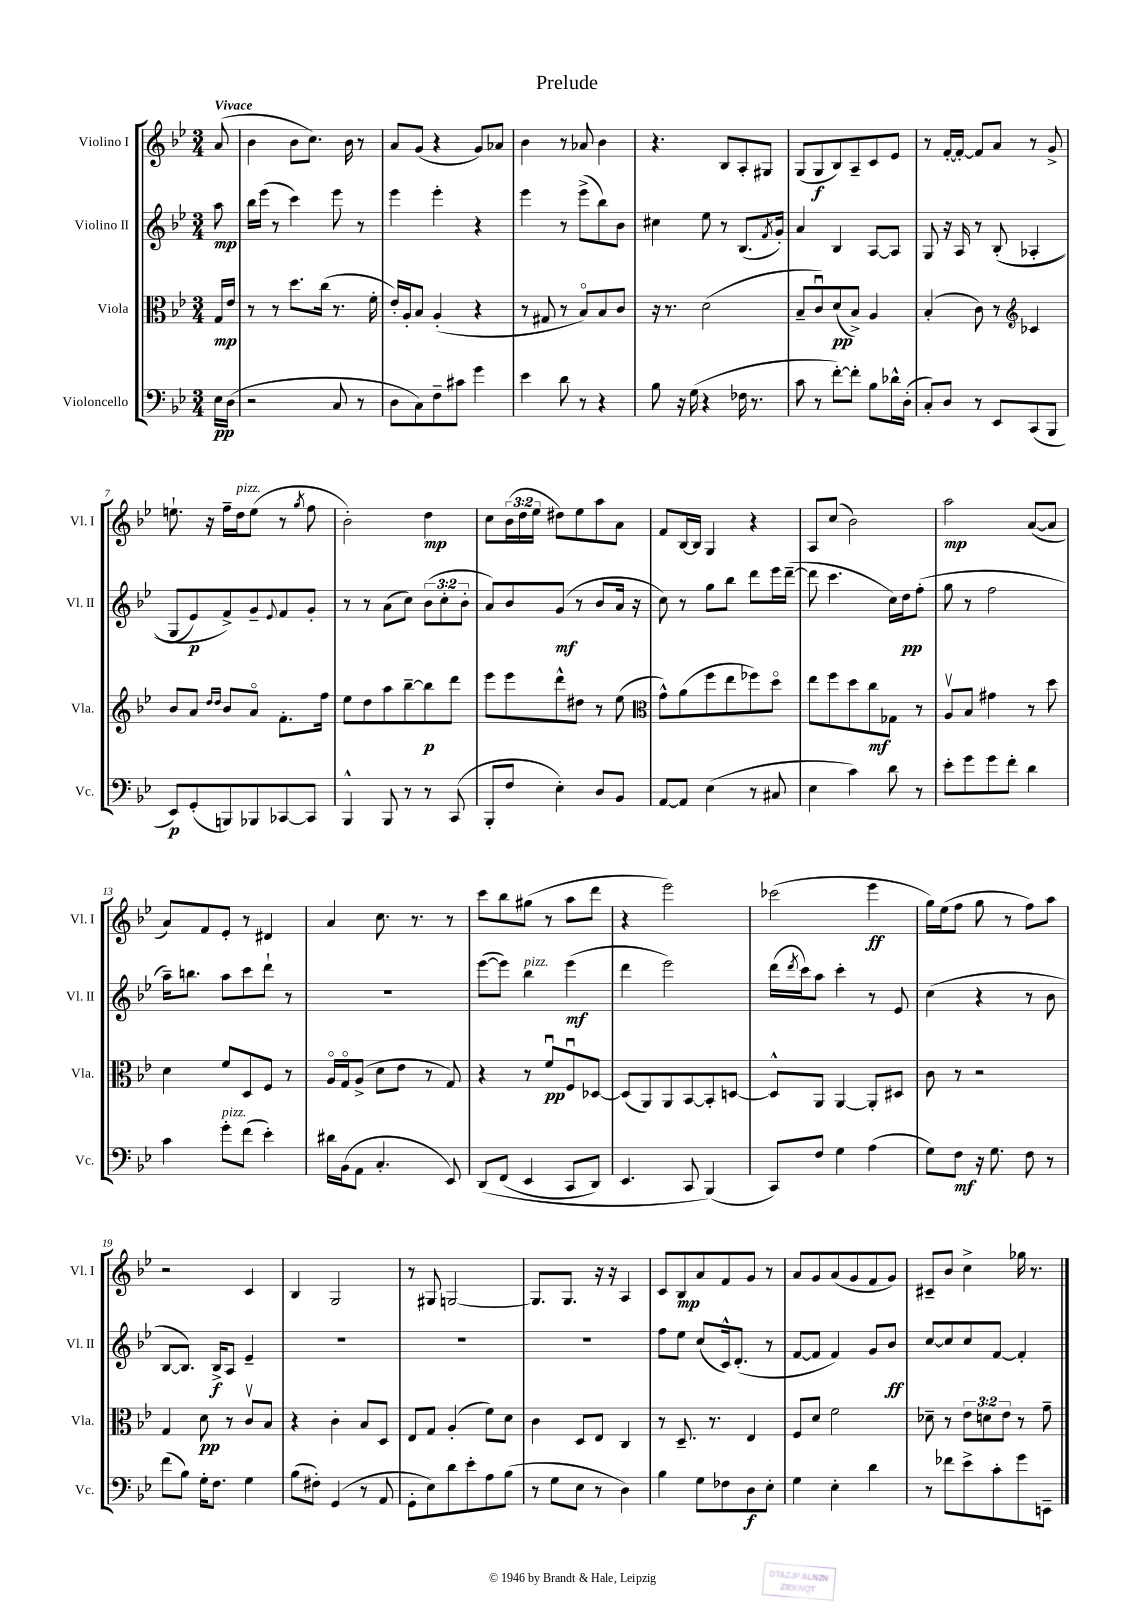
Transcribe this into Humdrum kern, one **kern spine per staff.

**kern	**dynam	**kern	**dynam	**kern	**dynam	**kern	**dynam
*part4	*part4	*part3	*part3	*part2	*part2	*part1	*part1
*staff4	*staff4	*staff3	*staff3	*staff2	*staff2	*staff1	*staff1
*I"Violoncello	*	*I"Viola	*	*I"Violino II	*	*I"Violino I	*
*I'Vc.	*	*I'Vla.	*	*I'Vl. II	*	*I'Vl. I	*
*clefF4	*	*clefC3	*	*clefG2	*	*clefG2	*
*k[b-e-]	*	*k[b-e-]	*	*k[b-e-]	*	*k[b-e-]	*
*M3/4	*	*M3/4	*	*M3/4	*	*M3/4	*
=	=	=	=	=	=	=	=
!	!	!	!	!	!	!LO:TX:a:B:t=Vivace	!
16E-\LL	pp	16G/LL	mp	8aa\	mp	(8a/	.
(16D\JJ	.	16e-/JJ	.	.	.	.	.
=1	=1	=1	=1	=1	=1	=1	=1
2r	.	8r	.	16bb-\LL	.	4b-\	.
.	.	.	.	(16eee-\JJ	.	.	.
.	.	8r	.	8r	.	.	.
.	.	8.dd\L	.	4ccc\)	.	8b-\L	.
.	.	.	.	.	.	8.cc\J)	.
.	.	(16cc\Jk	.	.	.	.	.
8C/	.	8.r	.	8eee-\	.	.	.
.	.	.	.	.	.	16b-\	.
8r	.	.	.	8r	.	8r	.
.	.	16f'\	.	.	.	.	.
=2	=2	=2	=2	=2	=2	=2	=2
8D\L	.	16e-'/LL)	.	4eee-\	.	8a/L	.
.	.	16A'/J	.	.	.	.	.
8C\)	.	8B-/J	.	.	.	(8g/J	.
8F~\	.	(4A'/	.	4eee-'\	.	4r	.
8c#X\J	.	.	.	.	.	.	.
4g\	.	4r	.	4r	.	8g/L)	.
.	.	.	.	.	.	8a-X/J	.
=3	=3	=3	=3	=3	=3	=3	=3
4e-\	.	8r	.	4eee-\	.	4b-\	.
.	.	8G#X/	.	.	.	.	.
8d\	.	8r	.	8r	.	8r	.
8r	.	8B-/L)	.	(8eee-^\L	.	8a-X/	.
4r	.	8B-/	.	8bb-\)	.	4b-\	.
.	.	8c/J	.	8b-\J	.	.	.
=4	=4	=4	=4	=4	=4	=4	=4
8B-\	.	16r	.	4cc#X\	.	4.r	.
.	.	8.r	.	.	.	.	.
16r	.	.	.	.	.	.	.
(16G\	.	.	.	.	.	.	.
4r	.	(2d\	.	8ee-\	.	.	.
.	.	.	.	8r	.	8B-/L	.
16F-X\	.	.	.	(8.B-/L	.	8A'/	.
8.r	.	.	.	.	.	.	.
.	.	.	.	.	.	8G#X/J	.
.	.	.	.	8qf/	.	.	.
.	.	.	.	16g'/Jk)	.	.	.
=5	=5	=5	=5	=5	=5	=5	=5
8c\	.	8B-~/L	.	4a/	.	(8G/L	.
8r	.	8cu/)	.	.	.	8G/	f
[8f'\L)	.	(8d/	pp	4B-/	.	8B-/)	.
8f'\J]	.	8B-^/J)	.	.	.	8A~/	.
8B-\L	.	4A/	.	[8A/L	.	8c/	.
16d-X^^\L	.	.	.	8A/J]	.	8e-/J	.
(16D'\JJ	.	.	.	.	.	.	.
=6	=6	=6	=6	=6	=6	=6	=6
8C'/L)	.	(4B-'/	.	8G/	.	8r	.
8D/J	.	.	.	16r	.	[16f'/LL	.
.	.	.	.	16A/	.	16f'/JJ_	.
8r	.	8c\)	.	8r	.	8f/L]	.
8EE-/L	.	8r	.	((8B-'/	.	8a/J	.
*	*	*clefG2	*	*	*	*	*
(8CC/	.	4c-X/	.	4A-X'/	.	8r	.
8BBB-/J	.	.	.	.	.	8g^/	.
!!LO:LB:g=z
=7	=7	=7	=7	=7	=7	=7	=7
8EE-/L)	p	8b-/L	.	8G/L	.	8.een`\	.
(8GG'/	.	8a/J	.	8e-/)	p	.	.
.	.	.	.	.	.	16r	.
.	.	16qqdd/LL	.	.	.	.	.
.	.	16qqdd/JJ	.	.	.	.	.
8BBBn/)	.	8b-/L	.	8f^/)	.	16ff~\LL	.
!	!	!	!	!	!	!LO:TX:a:i:t=pizz.	!
.	.	.	.	.	.	16dd\J	.
8BBB-X/	.	8a/J	.	8g~/	.	(8ee\J	.
.	.	.	.	8qqe-/	.	.	.
[8CC-X/	.	8.f'\L	.	8f/	.	8r	.
.	.	.	.	.	.	8qgg/	.
8CC-/J]	.	.	.	8g'/J	.	8ff\	.
.	.	16ff\Jk	.	.	.	.	.
=8	=8	=8	=8	=8	=8	=8	=8
4BBB-^^/	.	8ee-\L	.	8r	.	2b-'\)	.
.	.	8dd\	.	8r	.	.	.
8BBB-/	.	8aa\	.	(8a\L	.	.	.
8r	.	[8bb-~\	.	8cc\J)	.	.	.
8r	.	8bb-\]	p	(12b-\L	.	4dd\	mp
.	.	.	.	12cc'\	.	.	.
(8CC/	.	8ddd\J	.	.	.	.	.
.	.	.	.	12b-'\J	.	.	.
=9	=9	=9	=9	=9	=9	=9	=9
8BBB-'/L	.	8eee-\L	.	8a/L)	.	8cc\L	.
8F/J	.	8eee-\	.	8b-/	.	(24b-\L	.
.	.	.	.	.	.	24dd\	.
.	.	.	.	.	.	24ee-\JJ	.
4E-'\)	.	8ddd^^\	.	(8g/J	mf	8dd#X\L)	.
.	.	8dd#X\J	.	8r	.	8ee-\	.
8D/L	.	8r	.	8b-/L	.	8aa\	.
8BB-/J	.	(8ee-\	.	16a/Jk	.	8a\J	.
.	.	.	.	16r	.	.	.
=10	=10	=10	=10	=10	=10	=10	=10
*	*	*clefC3	*	*	*	*	*
[8AA/L	.	8g^^\L)	.	8cc\)	.	8f/L	.
8AA/J]	.	(8a\	.	8r	.	[16B-/L	.
.	.	.	.	.	.	16B-/JJ]	.
(4E-\	.	8ff\	.	8gg\L	.	4G/	.
.	.	8ee-\	.	8bb-\J	.	.	.
8r	.	8ff-X\)	.	8ddd\L	.	4r	.
8C#X/	.	8dd\J	.	16eee-\L	.	.	.
.	.	.	.	([16ddd~\JJ	.	.	.
=11	=11	=11	=11	=11	=11	=11	=11
4E-\	.	8ee-\L	.	8ddd\]	.	8A/L	.
.	.	8ff\	.	4.ccc\	.	(8cc/J	.
4c\)	.	8dd\	.	.	.	2b-\)	.
.	.	8cc\	mf	.	.	.	.
8d\	.	8G-X\J	.	16cc\LL)	.	.	.
.	.	.	.	16dd\J	pp	.	.
8r	.	8r	.	(8ff'\J	.	.	.
=12	=12	=12	=12	=12	=12	=12	=12
8e-'\L	.	8Av/L	.	8gg\	.	2aa\	mp
8g\	.	8B-/J	.	8r	.	.	.
8g\	.	4g#X\	.	2ff\	.	.	.
8f'\J	.	.	.	.	.	.	.
4d\	.	8r	.	.	.	([8a/L	.
.	.	8dd\	.	.	.	8a/J]	.
!!LO:LB:g=z
=13	=13	=13	=13	=13	=13	=13	=13
4c\	.	4d\	.	16aa~\KL)	.	8a/L)	.
.	.	.	.	8.bbn\J	.	.	.
.	.	.	.	.	.	8f/	.
!LO:TX:a:i:t=pizz.	!	!	!	!	!	!	!
8g'\L	.	8f/L	.	8aa\L	.	8e-'/J	.
(8f\J	.	8D/	.	8ccc\	.	8r	.
4e-'\)	.	8F/J	.	8ddd`\J	.	4d#X/	.
.	.	8r	.	8r	.	.	.
=14	=14	=14	=14	=14	=14	=14	=14
16d#X\LL	.	16A/LL	.	2.r	.	4a/	.
(16BB-\J	.	16G/J	.	.	.	.	.
8AA\J	.	(8A^/J	.	.	.	.	.
4.C'/	.	8d\L	.	.	.	8.cc\	.
.	.	8e-\J	.	.	.	.	.
.	.	.	.	.	.	8.r	.
.	.	8r	.	.	.	.	.
8EE-/)	.	8G/)	.	.	.	8r	.
=15	=15	=15	=15	=15	=15	=15	=15
(8DD/L	.	4r	.	([8eee-\L	.	8ccc\L	.
(8FF/J	.	.	.	8eee-\J])	.	8bb-\	.
!	!	!	!	!LO:TX:a:i:t=pizz.	!	!	!
4EE-/	.	8r	.	4bb-\	.	(8gg#X\J	.
.	.	8fu/L	pp	.	.	8r	.
8CC/L	.	8Fu/	.	(4eee-\	mf	8aa\L	.
8DD/J)	.	[8D-X/J	.	.	.	8ddd\J	.
=16	=16	=16	=16	=16	=16	=16	=16
4.EE-/	.	(8D-/L]	.	4ddd\	.	4r	.
.	.	8AA/)	.	.	.	.	.
.	.	8AA/	.	2eee-\)	.	2eee-\)	.
8CC/	.	[8BB-/	.	.	.	.	.
(4BBB-/)	.	8BB-'/]	.	.	.	.	.
.	.	[8Dn/J	.	.	.	.	.
=17	=17	=17	=17	=17	=17	=17	=17
8CC/L)	.	8D^^/L]	.	(16ddd\LL	.	(2ccc-X\	.
.	.	.	.	8qddd/	.	.	.
.	.	.	.	16ccc\J)	.	.	.
8F/J	.	8AA/J	.	8aa\J	.	.	.
4G\	.	[4AA/	.	4ccc'\	.	.	.
(4A\	.	8AA'/L]	.	8r	.	4eee-\	ff
.	.	8D#X/J	.	8e-/	.	.	.
=18	=18	=18	=18	=18	=18	=18	=18
8G\L)	.	8c\	.	(4cc\	.	16gg\LL)	.
.	.	.	.	.	.	(16ee-\J	.
8F\J	mf	8r	.	.	.	8ff\J	.
16r	.	2r	.	4r	.	8gg\	.
8.G\	.	.	.	.	.	.	.
.	.	.	.	.	.	8r	.
8F\	.	.	.	8r	.	8ff\L)	.
8r	.	.	.	8b-\	.	8aa\J	.
!!LO:LB:g=z
=19	=19	=19	=19	=19	=19	=19	=19
(8f\L	.	4G/	.	[8B-/L	.	2r	.
8B-\J)	.	.	.	8.B-/J])	.	.	.
16G'\KL	.	8d\	pp	.	.	.	.
8.F\J	.	.	.	16B-^/KL	f	.	.
.	.	8r	.	8A/J	.	.	.
4G\	.	8cv/L	.	4e-~/	.	4c/	.
.	.	8B-/J	.	.	.	.	.
=20	=20	=20	=20	=20	=20	=20	=20
(8B-\L	.	4r	.	2.r	.	4B-/	.
8F#X'\J)	.	.	.	.	.	.	.
(4GG/	.	4c'\	.	.	.	2G/	.
8r	.	8B-/L	.	.	.	.	.
8AA/	.	8D/J	.	.	.	.	.
=21	=21	=21	=21	=21	=21	=21	=21
8GG'\L	.	8E-/L	.	2.r	.	8r	.
8E-\)	.	8G/J	.	.	.	8G#X/	.
8d\	.	(4A'/	.	.	.	[2Gn/	.
8e-'\	.	.	.	.	.	.	.
8A\	.	8f\L)	.	.	.	.	.
(8B-\J	.	8d\J	.	.	.	.	.
=22	=22	=22	=22	=22	=22	=22	=22
8r	.	4c\	.	2.r	.	8.G/L]	.
8G\L	.	.	.	.	.	.	.
.	.	.	.	.	.	8.G/J	.
8E-\J	.	8D/L	.	.	.	.	.
8r	.	8E-/J	.	.	.	16r	.
.	.	.	.	.	.	16r	.
4D\)	.	4C/	.	.	.	4A/	.
=23	=23	=23	=23	=23	=23	=23	=23
4B-\	.	8r	.	8ff\L	.	8c/L	.
.	.	8.D~/	.	8ee-\J	.	8B-/	mp
8G\L	.	.	.	(8cc/L	.	8a/	.
.	.	8.r	.	.	.	.	.
8F-X\	.	.	.	16c^^/k)	.	8f/	.
.	.	.	.	(8.d'/J	.	.	.
8D\	f	4E-/	.	.	.	8g/J	.
8E-'\J	.	.	.	8r	.	8r	.
=24	=24	=24	=24	=24	=24	=24	=24
4G\	.	8F/L	.	[8f/L	.	8a/L	.
.	.	8d/J	.	8f/J]	.	8g/	.
4E-'\	.	2f\	.	4f/)	.	(8a/	.
.	.	.	.	.	.	8g/	.
4d\	.	.	.	8g/L	.	8f/	.
.	.	.	.	8b-/J	ff	8g/J)	.
=25	=25	=25	=25	=25	=25	=25	=25
8r	.	8d-X~\	.	[8cc/L	.	8c#X~/L	.
8f-X\L	.	8r	.	8cc/]	.	8b-/J	.
8e-^\	.	12e-\L	.	8cc/	.	4cc^\	.
.	.	12dn\	.	.	.	.	.
8c'\	.	.	.	[8f/J	.	.	.
.	.	12e-\J	.	.	.	.	.
8g\	.	8r	.	4f'/]	.	16gg-X\	.
.	.	.	.	.	.	8.r	.
8EEn~\J	.	8g~\	.	.	.	.	.
==	==	==	==	==	==	==	==
*-	*-	*-	*-	*-	*-	*-	*-
